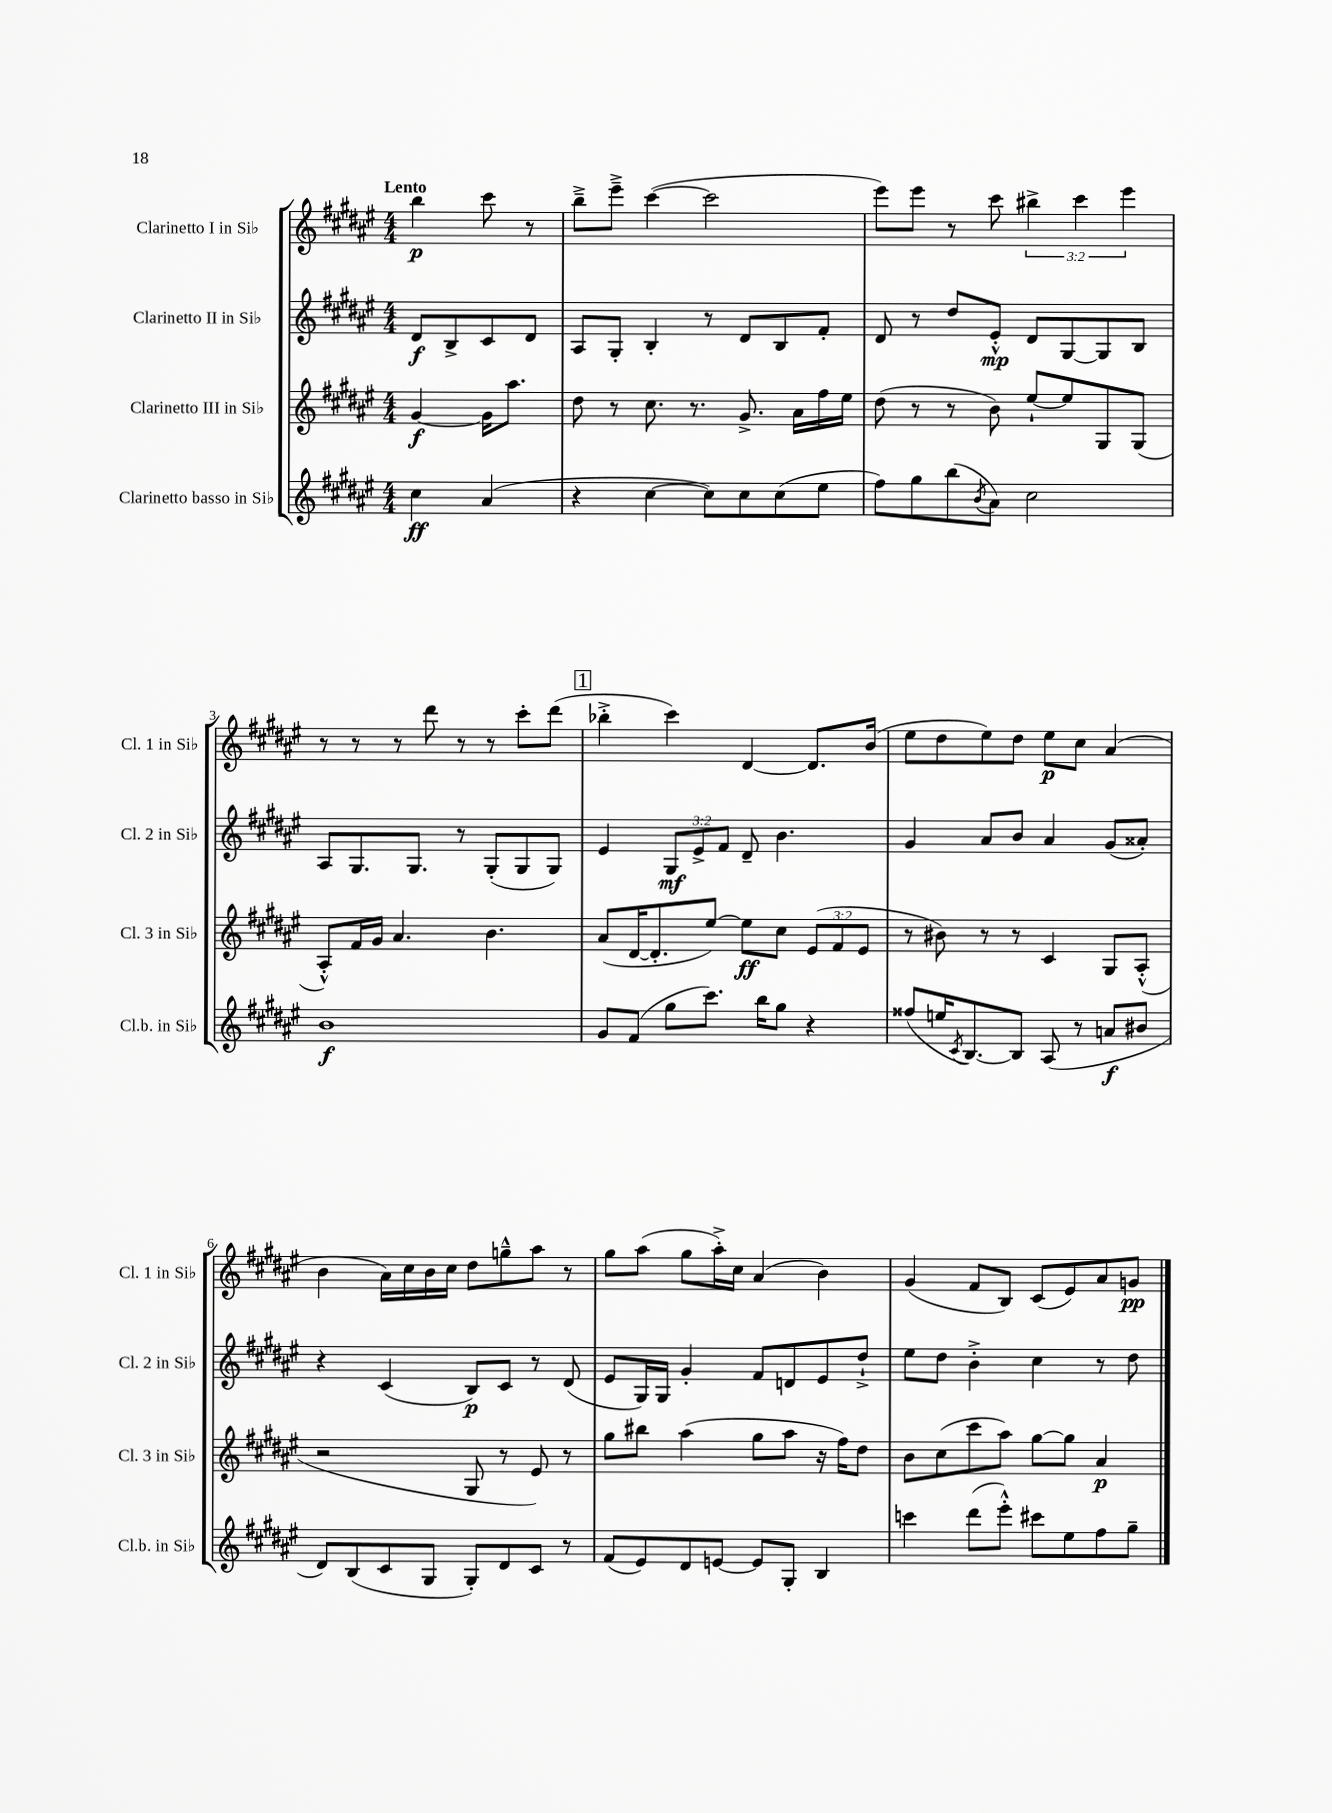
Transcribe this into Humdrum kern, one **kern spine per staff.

**kern	**dynam	**kern	**dynam	**kern	**dynam	**kern	**dynam
*part4	*part4	*part3	*part3	*part2	*part2	*part1	*part1
*staff4	*staff4	*staff3	*staff3	*staff2	*staff2	*staff1	*staff1
*I"Clarinetto basso in Si♭	*	*I"Clarinetto III in Si♭	*	*I"Clarinetto II in Si♭	*	*I"Clarinetto I in Si♭	*
*I'Cl.b. in Si♭	*	*I'Cl. 3 in Si♭	*	*I'Cl. 2 in Si♭	*	*I'Cl. 1 in Si♭	*
*clefG2	*	*clefG2	*	*clefG2	*	*clefG2	*
*k[f#c#g#d#a#e#]	*	*k[f#c#g#d#a#e#]	*	*k[f#c#g#d#a#e#]	*	*k[f#c#g#d#a#e#]	*
*M4/4	*	*M4/4	*	*M4/4	*	*M4/4	*
=	=	=	=	=	=	=	=
!	!	!	!	!	!	!LO:TX:a:B:t=Lento	!
4cc#\	ff	[4g#/	f	8d#/L	f	4bb\	p
.	.	.	.	8B^/	.	.	.
(4a#/	.	16g#\KL]	.	8c#/	.	8ccc#\	.
.	.	8.aa#\J	.	.	.	.	.
.	.	.	.	8d#/J	.	8r	.
=1	=1	=1	=1	=1	=1	=1	=1
4r	.	8dd#\	.	8A#/L	.	8bb~^\L	.
.	.	8r	.	8G#'/J	.	8eee#~^\J	.
[4cc#\	.	8.cc#\	.	4B'/	.	([4ccc#\	.
.	.	8.r	.	.	.	.	.
8cc#\L])	.	.	.	8r	.	2ccc#\]	.
8cc#\	.	8.g#^/	.	8d#/L	.	.	.
(8cc#\	.	.	.	8B/	.	.	.
.	.	16a#\LL	.	.	.	.	.
8ee#\J	.	16ff#\	.	8f#'/J	.	.	.
.	.	16ee#\JJ	.	.	.	.	.
=2	=2	=2	=2	=2	=2	=2	=2
8ff#\L)	.	(8dd#\	.	8d#/	.	8eee#\L)	.
8gg#\	.	8r	.	8r	.	8eee#\J	.
(8bb\	.	8r	.	8dd#/L	.	8r	.
8qb/	.	.	.	.	.	.	.
8a#\J)	.	8b\)	.	8e#'^^/J	mp	8ccc#\	.
2cc#\	.	[8ee#`/L	.	8d#/L	.	6bb#X^\	.
.	.	8ee#/]	.	[8G#/	.	.	.
.	.	.	.	.	.	6ccc#\	.
.	.	8G#/	.	8G#/]	.	.	.
.	.	.	.	.	.	6eee#\	.
.	.	(8G#/J	.	8B/J	.	.	.
!!LO:LB:g=z
=3	=3	=3	=3	=3	=3	=3	=3
1b	f	8A#'^^/L)	.	8A#/L	.	8r	.
.	.	16f#/L	.	8.G#/	.	8r	.
.	.	16g#/JJ	.	.	.	.	.
.	.	4.a#/	.	.	.	8r	.
.	.	.	.	8.G#/J	.	.	.
.	.	.	.	.	.	8ddd#\	.
.	.	.	.	8r	.	8r	.
.	.	4.b\	.	(8G#'/L	.	8r	.
.	.	.	.	8G#/	.	8ccc#'\L	.
.	.	.	.	8G#/J)	.	(8ddd#\J	.
!!LO:REH:place=s1:t=1
=4	=4	=4	=4	=4	=4	=4	=4
8g#/L	.	(8a#/L	.	4e#/	.	4bb-X'^\	.
(8f#/J	.	[16d#/K	.	.	.	.	.
.	.	8.d#'/]	.	.	.	.	.
8gg#\L	.	.	.	12G#/L	mf	4ccc#\)	.
.	.	.	.	12e#^/	.	.	.
8.ccc#\J)	.	[8ee#/J)	.	.	.	.	.
.	.	.	.	12f#/J	.	.	.
.	.	8ee#\L]	ff	8d#~/	.	[4d#/	.
16bb\KL	.	.	.	.	.	.	.
8gg#\J	.	8cc#\J	.	4.b\	.	.	.
4r	.	(12e#/L	.	.	.	8.d#/L]	.
.	.	12f#/	.	.	.	.	.
.	.	12e#/J	.	.	.	.	.
.	.	.	.	.	.	(16b/Jk	.
=5	=5	=5	=5	=5	=5	=5	=5
(8ff##X/L	.	8r	.	4g#/	.	8ee#\L	.
16een/K	.	8b#X\)	.	.	.	8dd#\	.
8qc#/	.	.	.	.	.	.	.
[8.B/)	.	.	.	.	.	.	.
.	.	8r	.	8a#/L	.	8ee#\)	.
8B/J]	.	8r	.	8b/J	.	8dd#\J	.
(8A#/	.	4c#/	.	4a#/	.	8ee#\L	p
8r	.	.	.	.	.	8cc#\J	.
8an/L	f	8G#/L	.	(8g#/L	.	(4a#/	.
8b#X/J	.	(8A#'^^/J	.	8a##X'/J)	.	.	.
!!LO:LB:g=z
=6	=6	=6	=6	=6	=6	=6	=6
8d#/L)	.	2r	.	4r	.	4b\	.
(8B/	.	.	.	.	.	.	.
8c#/	.	.	.	(4c#/	.	16a#\LL)	.
.	.	.	.	.	.	16cc#\	.
8G#/J	.	.	.	.	.	16b\	.
.	.	.	.	.	.	16cc#\JJ	.
8G#'/L)	.	8G#/	.	8B/L)	p	8dd#\L	.
8d#/	.	8r	.	8c#/J	.	8ggn~^^\	.
8c#/J	.	8e#/)	.	8r	.	8aa#\J	.
8r	.	8r	.	(8d#/	.	8r	.
=7	=7	=7	=7	=7	=7	=7	=7
(8f#/L	.	8gg#\L	.	8e#/L	.	8gg#\L	.
8e#/)	.	8bb#X\J	.	16G#/L)	.	(8aa#\J	.
.	.	.	.	16G#/JJ	.	.	.
8d#/	.	(4aa#\	.	4g#'/	.	8gg#\L	.
[8en/J	.	.	.	.	.	16aa#'^\L)	.
.	.	.	.	.	.	16cc#\JJ	.
8e/L]	.	8gg#\L	.	8f#/L	.	(4a#/	.
8G#'/J	.	8aa#\J	.	8dn/	.	.	.
4B/	.	16r	.	8e#/	.	4b\)	.
.	.	16ff#\KL)	.	.	.	.	.
.	.	8dd#\J	.	8dd#`^/J	.	.	.
=8	=8	=8	=8	=8	=8	=8	=8
4cccn\	.	8b\L	.	8ee#\L	.	(4g#/	.
.	.	(8cc#\	.	8dd#\J	.	.	.
(8ddd#\L	.	8ccc#\	.	4b'^\	.	8f#/L	.
8eee#'^^\J)	.	8aa#\J)	.	.	.	8B/J)	.
8ccc#X\L	.	[8gg#\L	.	4cc#\	.	(8c#/L	.
8ee#\	.	8gg#\J]	.	.	.	8e#/)	.
8ff#\	.	4a#/	p	8r	.	8a#/	.
8gg#~\J	.	.	.	8dd#\	.	8gn/J	pp
==	==	==	==	==	==	==	==
*-	*-	*-	*-	*-	*-	*-	*-
